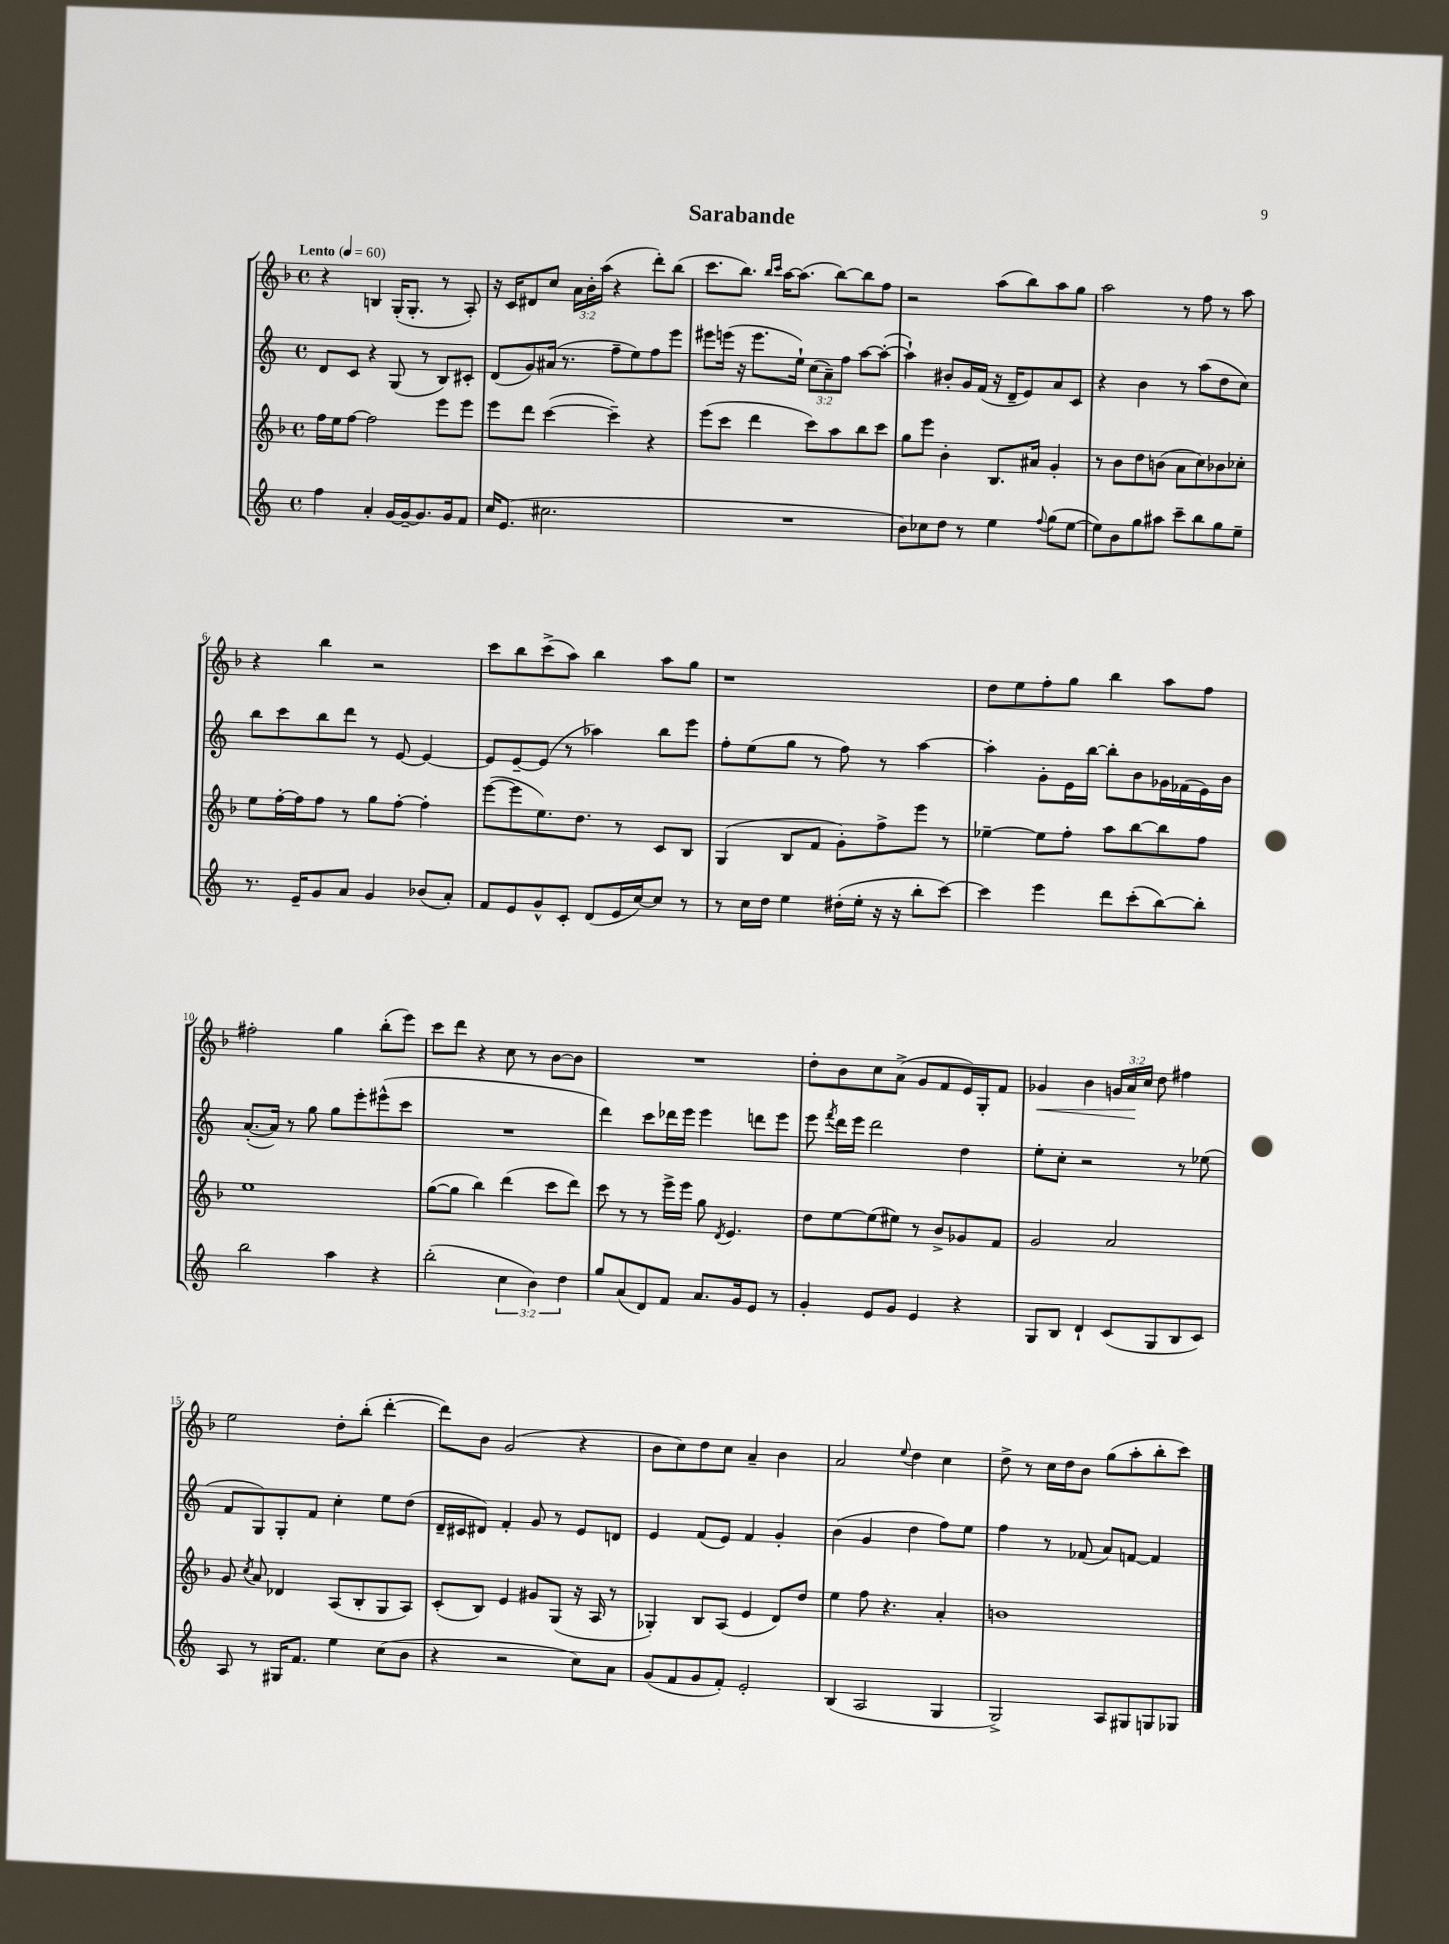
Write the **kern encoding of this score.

**kern	**kern	**kern	**kern	**dynam
*part4	*part3	*part2	*part1	*part1
*staff4	*staff3	*staff2	*staff1	*staff1
*clefG2	*clefG2	*clefG2	*clefG2	*
*k[]	*k[b-]	*k[]	*k[b-]	*
*M4/4	*M4/4	*M4/4	*M4/4	*
*met(c)	*met(c)	*met(c)	*met(c)	*
*MM60	*MM60	*MM60	*MM60	*
=1	=1	=1	=1	=1
!	!	!	!LO:TX:a:B:t=Lento	!
4ff\	16ff\LL	8d/L	4r	.
.	16ee\J	.	.	.
.	[8ff\J	8c/J	.	.
4a'/	2ff\]	4r	4Bn/	.
[16g/LL	.	(8G/	(16G'/KL	.
16g~/J_	.	.	8.G'/J	.
8.g/]	.	8r	.	.
.	8eee\L	8B/L)	8r	.
16g/k	.	.	.	.
8f/J	8eee\J	8c#X'/J	8A'/)	.
=2	=2	=2	=2	=2
16cc/KL	8eee\L	(8d/L	16r	.
(8.e/J	.	.	16c/KL	.
.	8ddd\J	8g/)	8d#X/	.
2.cc#X\	([4ccc\	(16a#X/Jk	8cc/J	.
.	.	8.r	.	.
.	.	.	24a\LL	.
.	.	.	24b-'\	.
.	.	.	(24aa\JJ	.
.	4ccc~\])	8ff~\L	4r	.
.	.	8ee\)	.	.
.	4r	8ff\	8ddd'\L)	.
.	.	8eee\J	(8bb-\J	.
=3	=3	=3	=3	=3
1r	(8eee\L	8eee#X\L	8.ccc\L	.
.	8ccc\J	(16eeen\Jk	.	.
.	.	16r	8.bb-\J)	.
.	4ddd\	8.eee\L	.	.
.	.	.	16qqbb-/LL	.
.	.	.	16qqccc/JJ	.
.	.	.	[16aa\KL	.
.	.	16ee`\Jk)	(8.aa\J]	.
.	8ccc\L)	(12cc\L	.	.
.	.	12a~\)	.	.
.	8aa\	.	[8bb-\L)	.
.	.	12ff\J	.	.
.	8bb-\	[8aa\L	8bb-\]	.
.	8ccc\J	(8aa'\J_	8ff\J	.
=4	=4	=4	=4	=4
8b\L)	8gg\L	4aa`\])	2r	.
8cc-X\	8eee\J	.	.	.
8dd\J	4b-'\	8b#X'/L	.	.
8r	.	16g/L	.	.
.	.	(16f/JJ	.	.
4ee\	8.B-/L	16r	(8aa\L	.
.	.	16d~/KL	.	.
.	.	8e/)	8bb-\)	.
.	16a#X/Jk	.	.	.
8qqff/	.	.	.	.
(8gg\L	4g'/	8a/	8aa\	.
[8ee\J	.	8c/J	8gg\J	.
=5	=5	=5	=5	=5
8ee\L])	8r	4r	2aa\	.
8b\	8b-\L	.	.	.
8gg\	8dd\	4b\	.	.
8aa#X\J	(8bn\J	.	.	.
8ccc~\L	8a\L	8r	8r	.
8bb\	8cc\)	(8aa\L	8ff\	.
8gg\	8b-X\	8dd\	8r	.
8ee~\J	8cc-X'\J	8cc\J)	8aa\	.
!!LO:LB:g=z
=6	=6	=6	=6	=6
8.r	8ee\L	8bb\L	4r	.
.	[16ff'\L	8ccc\	.	.
16e~/KL	16ff\J]	.	.	.
8g/	8ff\J	8bb\	4bb-\	.
8a/J	8r	8ddd\J	.	.
4g/	8gg\L	8r	2r	.
.	[8ff'\J	[8e/	.	.
(8b-X/L	4ff'\]	4e/_	.	.
8a'/J)	.	.	.	.
=7	=7	=7	=7	=7
8f/L	([8eee\L	8e/L]	8ccc\L	.
8e/	8eee\]	[8e~/	8bb-\	.
8g^^/	8.ee\)	(8e/J]	(8ccc^\	.
8c'/J	.	8r	8aa\J)	.
.	8.dd\J	.	.	.
(8d/L	.	4aa-X\)	4bb-\	.
16e/L	8r	.	.	.
[16cc/J)	.	.	.	.
8cc/J]	8c/L	8bb\L	8aa\L	.
8r	8B-/J	8eee\J	8gg\J	.
=8	=8	=8	=8	=8
8r	(4G/	8ff'\L	1r	.
16cc\LL	.	(8ee\	.	.
16dd\JJ	.	.	.	.
4ee\	8B-/L	8gg\J	.	.
.	8f/J	8r	.	.
(16dd#X'\LL	8g'\L)	8ff\)	.	.
16ee'\JJ	.	.	.	.
16r	8ff^\	8r	.	.
16r	.	.	.	.
8bb'\L	8eee\J	[4aa\	.	.
[8ccc\J)	8r	.	.	.
=9	=9	=9	=9	=9
4ccc\]	[4ee-X~\	4aa'\]	8dd\L	.
.	.	.	8ee\	.
4eee\	8ee-\L]	8g'\L	8ff'\	.
.	8ff'\J	16e\L	8gg\J	.
.	.	[16bb\JJ	.	.
8ddd\L	8aa\L	8bb'\L]	4bb-\	.
(8ccc'\	[8bb-\	8b\	.	.
[8bb\)	8bb-\]	16g-X\L	8aa\L	.
.	.	(16f-X\	.	.
8bb'\J]	8ff\J	16e\)	8ff\J	.
.	.	16b\JJ	.	.
!!LO:LB:g=z
=10	=10	=10	=10	=10
2bb\	1ee	([8.a'/L	2ff#X'\	.
.	.	16a/Jk])	.	.
.	.	8r	.	.
.	.	8gg\	.	.
4aa\	.	8gg\L	4gg\	.
.	.	8eee'\	.	.
4r	.	(8eee#X^^\	(8bb-'\L	.
.	.	8ccc\J	8eee\J)	.
=11	=11	=11	=11	=11
(2bb'\	([8gg\L	1r	8ccc\L	.
.	8gg\J]	.	8ddd\J	.
.	4bb-\)	.	4r	.
6cc\	(4ddd\	.	8cc\	.
.	.	.	8r	.
6b\)	.	.	.	.
.	8ccc\L	.	[8b-\L	.
6dd\	.	.	.	.
.	8ddd\J)	.	8b-\J]	.
=12	=12	=12	=12	=12
8gg/L	8ccc\	4ddd\)	1r	.
(8a/	8r	.	.	.
8d/)	8r	8ccc\L	.	.
8f/J	16eee^\LL	16ddd-X\L	.	.
.	16eee\JJ	16eee\JJ	.	.
8.a/L	8gg\	4eee\	.	.
.	8qd/	.	.	.
.	4.e/	.	.	.
16g/k	.	.	.	.
8e/J	.	8dddn\L	.	.
8r	.	8eee\J	.	.
=13	=13	=13	=13	=13
4g'/	8dd\L	8eee\	8dd'\L	.
.	.	8qfff/	.	.
.	[8ee\	16ddd\LL	8b-\	.
.	.	16eee\JJ	.	.
8e/L	(8ee\]	2ddd\	8cc\	.
8g/J	8ee#X\J)	.	(8a^\J	.
4e/	8r	.	8g/L	.
.	8b-^/L	.	8f/	.
4r	8g-X/	4dd\	16e/L)	.
.	.	.	16G'/J	.
.	8f/J	.	8f/J	.
=14	=14	=14	=14	=14
!	!	!	!	!LO:HP:b
8G/L	2g/	8ee'\L	4g-X/	<
8B/J	.	8cc'\J	.	.
4d`/	.	2r	4b-\	.
(8c/L	2a/	.	24gn/LL	.
.	.	.	24a/	.
.	.	.	24cc/JJ	[
8G/	.	.	8dd\	.
8B/	.	8r	4ff#X\	.
8c/J)	.	(8ee-X\	.	.
!!LO:LB:g=z
=15	=15	=15	=15	=15
8A/	8g/	8f/L	2ee\	.
.	8qcc/	.	.	.
8r	8a/	8G/)	.	.
16G#X/KL	4d-X/	8G'/	.	.
8.f/J	.	.	.	.
.	.	8f/J	.	.
4ee\	(8A/L	4cc'\	8dd'\L	.
.	8B-'/	.	(8bb-'\J	.
(8cc\L	8G/	8ee\L	[4ddd'\	.
8b\J	8A/J)	(8dd\J	.	.
=16	=16	=16	=16	=16
4r	(8c'/L	16d~/LL	8ddd\L])	.
.	.	16c#X/J	.	.
.	8B-/J)	8d#X/J)	8b-\J	.
2r	4e/	4f'/	(2g/	.
.	8g#X/L	8g/	.	.
.	(8G/J	8r	.	.
8cc\L)	16r	8e/L	4r	.
.	16A/	.	.	.
8a\J	8r	8dn/J	.	.
=17	=17	=17	=17	=17
(8g/L	4G-X'/)	4e/	8b-\L	.
8f/	.	.	8cc\)	.
8g/	8B-/L	(8f/L	8dd\	.
8f'/J)	(8A/J	8e/J)	8cc\J	.
2e'/	4e/	4f/	4a~/	.
.	8d/L)	4g'/	4b-\	.
.	8dd/J	.	.	.
=18	=18	=18	=18	=18
(4B/	4ee\	(4b\	2a/	.
2A/	8ff\	4g/	.	.
.	4.r	.	.	.
.	.	.	8qqee/	.
.	.	4dd\	4dd\	.
4G/	4a'/	8ff\L)	4cc\	.
.	.	8ee\J	.	.
=19	=19	=19	=19	=19
2G^/)	1bn	4ff\	8dd^\	.
.	.	.	8r	.
.	.	8r	16cc\LL	.
.	.	.	16dd\J	.
.	.	(8f-X/	8b-\J	.
8A/L	.	8a/L)	(8gg\L	.
8G#X/	.	[8fn/J	8aa'\	.
8Gn/	.	4f/]	8bb-'\	.
8G-X/J	.	.	8ccc\J)	.
==	==	==	==	==
*-	*-	*-	*-	*-
